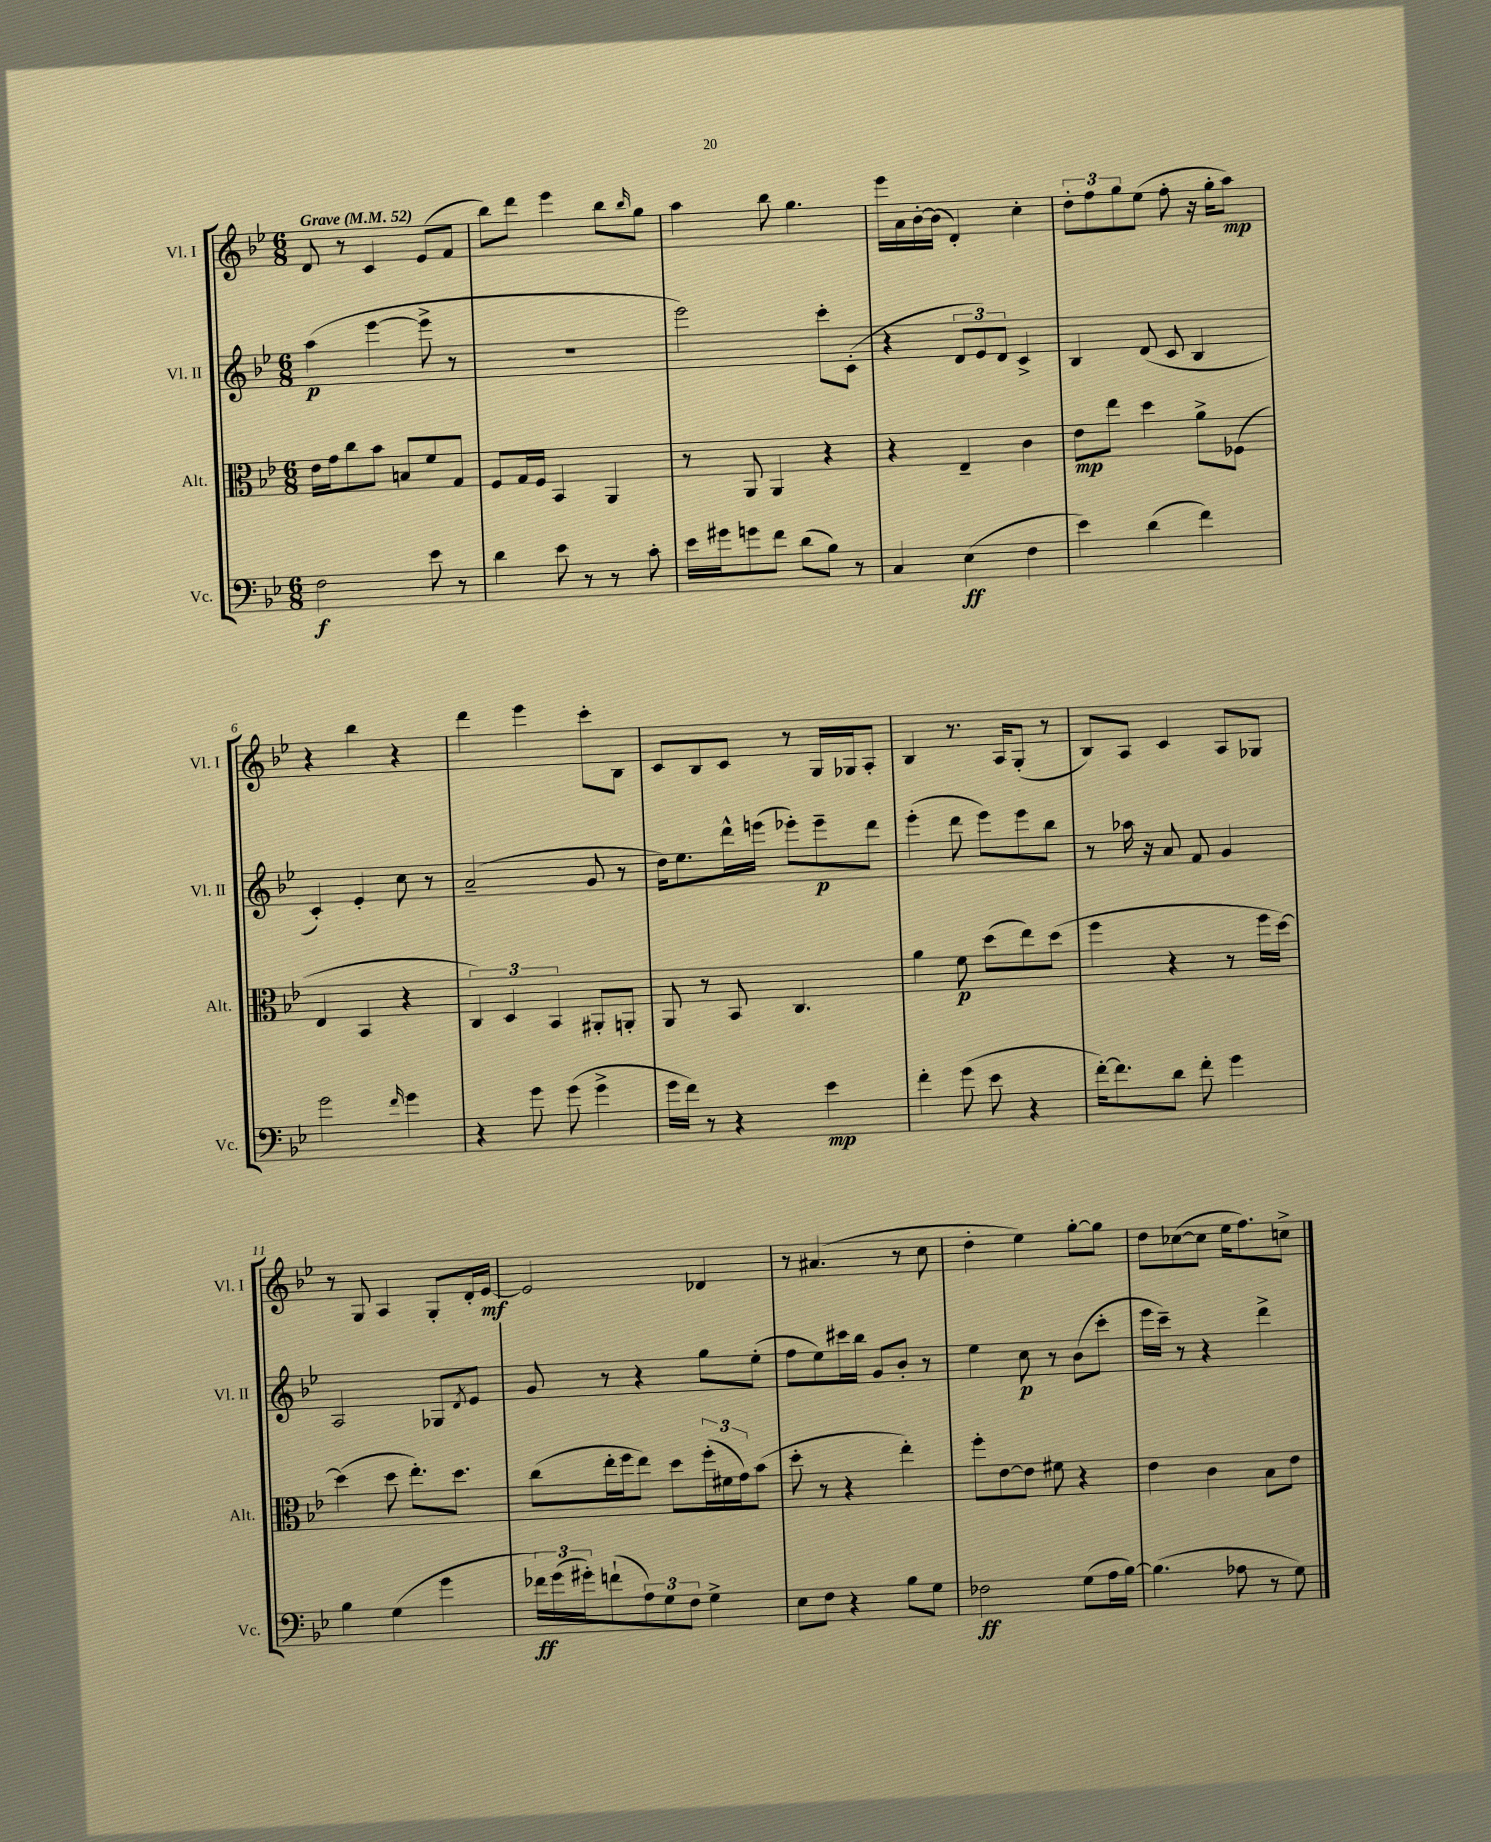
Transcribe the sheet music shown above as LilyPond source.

<<
\new StaffGroup <<
\new Staff = "s0" \with { instrumentName = "Vl. I" shortInstrumentName = "Vl. I" } {
    \clef treble \key bes \major \numericTimeSignature \time 6/8 \tempo "Grave" 4 = 52
    d'8 r8 c'4 ees'8( f'8 |
    bes''8) d'''8 ees'''4 bes''8 \grace { bes''16 } g''8 |
    a''4 bes''8 g''4. |
    ees'''16 a'16 bes'16~-. bes'16( d'4-.) c''4-. |
    \tuplet 3/2 { d''8-. f''8 g''8 } ees''8( f''8-. r16 g''16-. a''8\mp) |
    r4 bes''4 r4 |
    d'''4 ees'''4 c'''8-. bes8 |
    c'8 bes8 c'8 r8 g16 ges16 a8-. |
    bes4 r8. a16 g8-.( r8 |
    bes8) a8 c'4 a8 ges8 |
    r8 g8 a4 g8-. d'16-. ees'16~\mf |
    ees'2 des'4 |
    r8 ais'4.( r8 c''8 |
    d''4-. ees''4) g''8~-. g''8 |
    d''8 ces''8~( ces''8 ees''16 f''8.) c''8-> \bar "|." |
}
\new Staff = "s1" \with { instrumentName = "Vl. II" shortInstrumentName = "Vl. II" } {
    \clef treble \key bes \major \numericTimeSignature \time 6/8
    a''4\p( ees'''4~ ees'''8-> r8 |
    R2. |
    ees'''2) c'''8-. c'8-.( |
    r4 \tuplet 3/2 { d'8 ees'8) d'8 } c'4-> |
    bes4 d'8( c'8 bes4 |
    c'4-.) ees'4-. c''8 r8 |
    a'2--( g'8 r8 |
    d''16) ees''8. d'''16-^ e'''16( ees'''8-.) ees'''8--\p d'''8 |
    ees'''4-.( d'''8 ees'''8) ees'''8 bes''8 |
    r8 aes''16 r16 a'8 f'8 g'4 |
    a2 ges8 \acciaccatura { d'8 } ees'8 |
    g'8 r8 r4 g''8 ees''8-.( |
    f''8 ees''8) cis'''16 bes''16 g'8 bes'8-. r8 |
    ees''4 c''8\p r8 bes'8( c'''8-. |
    ees'''16 c'''16--) r8 r4 d'''4-> \bar "|." |
}
\new Staff = "s2" \with { instrumentName = "Alt." shortInstrumentName = "Alt." } {
    \clef alto \key bes \major \numericTimeSignature \time 6/8
    ees'16 g'16 c''8 bes'8 b8 f'8 g8 |
    f8 g16 f16 bes,4 a,4 |
    r8 a,8 a,4 r4 |
    r4 ees4-- c'4 |
    ees'8\mp ees''8 d''4 a'8-> fes8( |
    ees4 bes,4 r4 |
    \tuplet 3/2 { c4) d4 bes,4 } ais,8-. a,8-. |
    a,8 r8 bes,8 c4. |
    a'4 f'8\p d''8( ees''8) d''8( |
    f''4 r4 r8 f''16 d''16~) |
    d''4( d''8 ees''8.-.) d''8. |
    c''8( ees''16-. f''16 ees''8) d''8 \tuplet 3/2 { f''16-.( fis'16 g'16) } bes'8( |
    d''8-. r8 r4 ees''4-.) |
    f''8-. ees'8~ ees'8 fis'8 r4 |
    ees'4 c'4 bes8 ees'8 \bar "|." |
}
\new Staff = "s3" \with { instrumentName = "Vc." shortInstrumentName = "Vc." } {
    \clef bass \key bes \major \numericTimeSignature \time 6/8
    f2\f ees'8 r8 |
    d'4 ees'8 r8 r8 c'8-. |
    ees'16 gis'16 g'8 f'8 d'8( bes8) r8 |
    c4 ees4\ff( f4 |
    ees'4) d'4( f'4) |
    g'2 \grace { f'16 } g'4 |
    r4 g'8 g'8( g'4-> |
    g'16 f'16) r8 r4 ees'4\mp |
    f'4-. g'8( ees'8 r4 |
    f'16~-.) f'8. d'8 f'8-. g'4 |
    bes4 g4( g'4 |
    \tuplet 3/2 { fes'16\ff) g'16( gis'16-.) } f'8-!( \tuplet 3/2 { a8) g8 f8 } g4-> |
    ees8 f8 r4 bes8 g8 |
    fes2\ff g8( a16 bes16~) |
    bes4.( aes8 r8 g8) \bar "|." |
}
>>
>>
